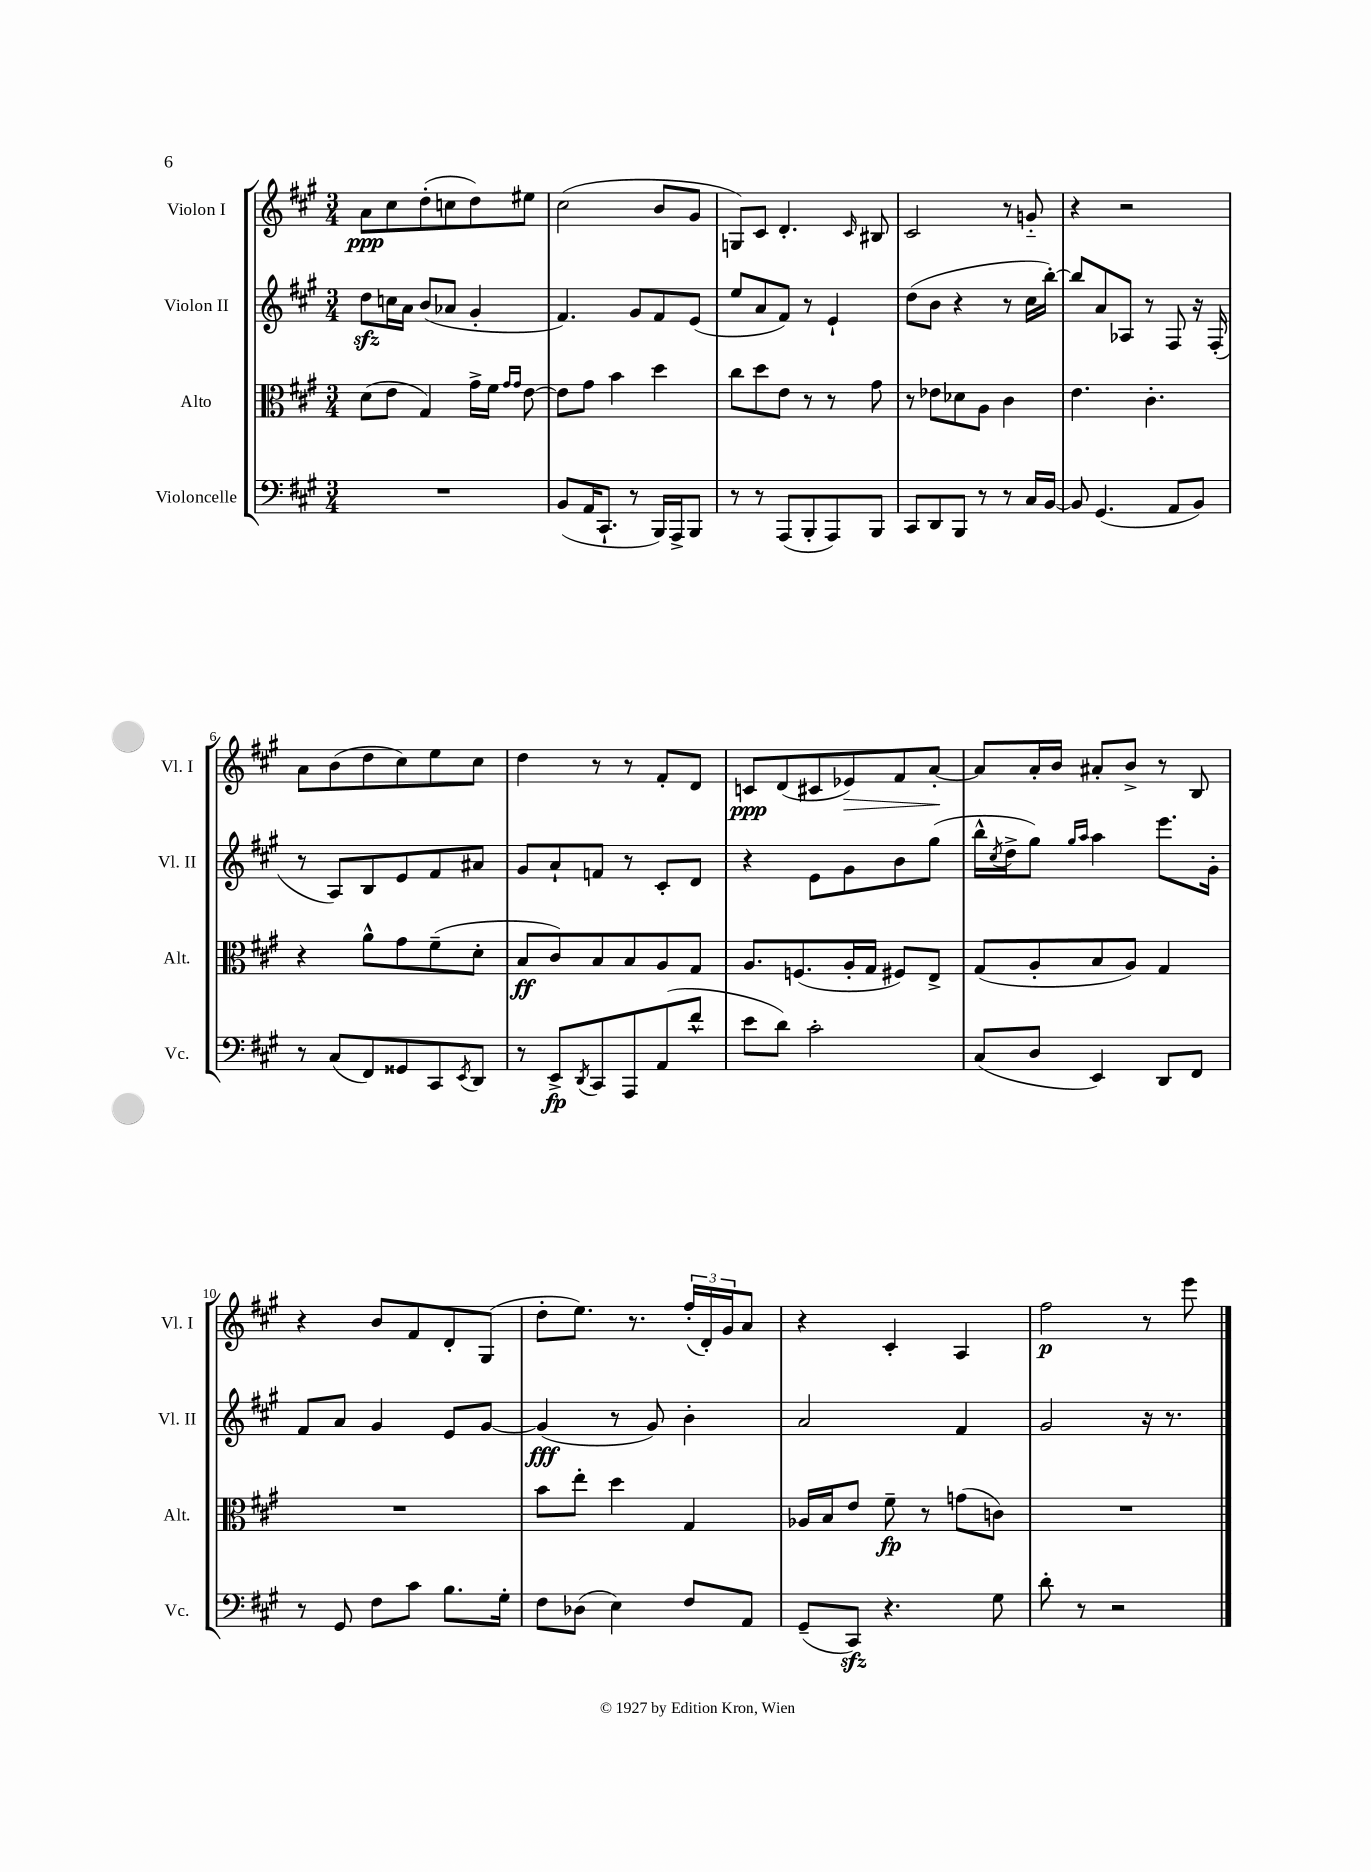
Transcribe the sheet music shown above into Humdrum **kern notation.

**kern	**kern	**kern	**kern
*staff4	*staff3	*staff2	*staff1
*clefF4	*clefC3	*clefG2	*clefG2
*k[f#c#g#]	*k[f#c#g#]	*k[f#c#g#]	*k[f#c#g#]
*M3/4	*M3/4	*M3/4	*M3/4
2.r	(8d\L	8dd\L	8a\L
.	8e\J	16cc\L	8cc#\
.	.	16a\JJ	.
.	4G#/)	(8b/L	(8dd'\
.	.	8a-/J	8cc\
.	16g#^\LL	4g#'/	8dd\)
.	16f#\JJ	.	.
.	16qqg#/LL	.	.
.	16qqg#/JJ	.	.
.	[8e\	.	8ee#\J
=	=	=	=
(8BB/L	8e\]L	4.f#/)	(2cc#\
16AA/K	8g#\J	.	.
8.CC#`/J	.	.	.
.	4b\	.	.
8r	.	8g#/L	.
16BBB/LL)	4dd\	8f#/	8b/L
16AAA^/J	.	.	.
8BBB/J	.	(8e/J	8g#/J
=	=	=	=
8r	8cc#\L	8ee/L	8G/L)
8r	8dd\	8a/	8c#/J
(8AAA/L	8e\J	8f#/J)	4.d'/
8BBB'/	8r	8r	.
8AAA/)	8r	4e`/	.
.	.	.	16qqc#/
8BBB/J	8g#\	.	8B#/
=	=	=	=
8CC#/L	8r	(8dd\L	2c#/
8DD/	8e-\L	8b\J	.
8BBB/J	8d-\	4r	.
8r	8A\J	.	.
8r	4c#\	8r	8r
16C#/LL	.	16cc#\LL	8g'~/
[16BB/JJ	.	[16bb'\JJ)	.
=	=	=	=
8BB/]	4.e\	8bb/]L	4r
(4.GG#/	.	8a/	.
.	.	8A-/J	2r
.	4.c#'\	8r	.
8AA/L	.	8F#/	.
8BB/J)	.	16r	.
.	.	(16F#'/	.
=	=	=	=
8r	4r	8r	8a\L
(8C#/L	.	8A/L)	(8b\
8FF#/)	8a^^\L	8B/	8dd\
8GG##/	8g#\	8e/	8cc#\)
8CC#/	(8f#~\	8f#/	8ee\
8qEE/	.	.	.
8DD/J	8d'\J	8a#/J	8cc#\J
=	=	=	=
8r	8B/L	8g#/L	4dd\
8EE^/L	8c#/)	8a`/	.
8qDD/	.	.	.
8CC#/	8B/	8f/J	8r
8AAA/	8B/	8r	8r
(8AA/	8A/	8c#'/L	8f#'/L
8f#^^/J	8G#/J	8d/J	8d/J
=	=	=	=
8e\L	8.A/L	4r	8c/L
8d\J)	.	.	(8d/
.	(8.F/	.	.
2c#'\	.	8e\L	8c#/
.	16A'/L	8g#\	8e-/)
.	16G#/JJ	.	.
.	8F#/L)	8b\	8f#/
.	8E^/J	(8gg#\J	[8a'/J
=	=	=	=
(8C#/L	(8G#/L	16bb^^\LL	8a/]L
.	.	8qcc#/	.
.	.	16dd^\J	.
8D/J	8A'/	8gg#\J)	16a'/L
.	.	.	16b/JJ
.	.	16qqgg#/LL	.
.	.	16qqaa/JJ	.
4EE/)	8B/	4aa\	8a#'/L
.	8A/J)	.	8b^/J
8DD/L	4G#/	8.eee\L	8r
8FF#/J	.	.	8B/
.	.	16g#'\Jk	.
=	=	=	=
8r	2.r	8f#/L	4r
8GG#/	.	8a/J	.
8F#\L	.	4g#/	8b/L
8c#\J	.	.	8f#/
8.B\L	.	8e/L	8d'/
.	.	[8g#/J	(8G#/J
16G#'\Jk	.	.	.
=	=	=	=
8F#\L	8b\L	(4g#/]	8dd'\L
(8D-\J	8ee'\J	.	8.ee\J)
4E\)	4dd\	8r	.
.	.	.	8.r
.	.	8g#/)	.
8F#/L	4G#/	4b'\	(24ff#'/LL
.	.	.	24d'/)
.	.	.	24g#/J
8AA/J	.	.	8a/J
=	=	=	=
(8GG#~/L	16A-/LL	2a/	4r
.	16B/J	.	.
8CC#/J)	8e/J	.	.
4.r	8f#~\	.	4c#'/
.	8r	.	.
.	(8g\L	4f#/	4A/
8G#\	8c\J)	.	.
=	=	=	=
8d'\	2.r	2g#/	2ff#\
8r	.	.	.
2r	.	.	.
.	.	16r	8r
.	.	8.r	.
.	.	.	8eee\
==	==	==	==
*-	*-	*-	*-
